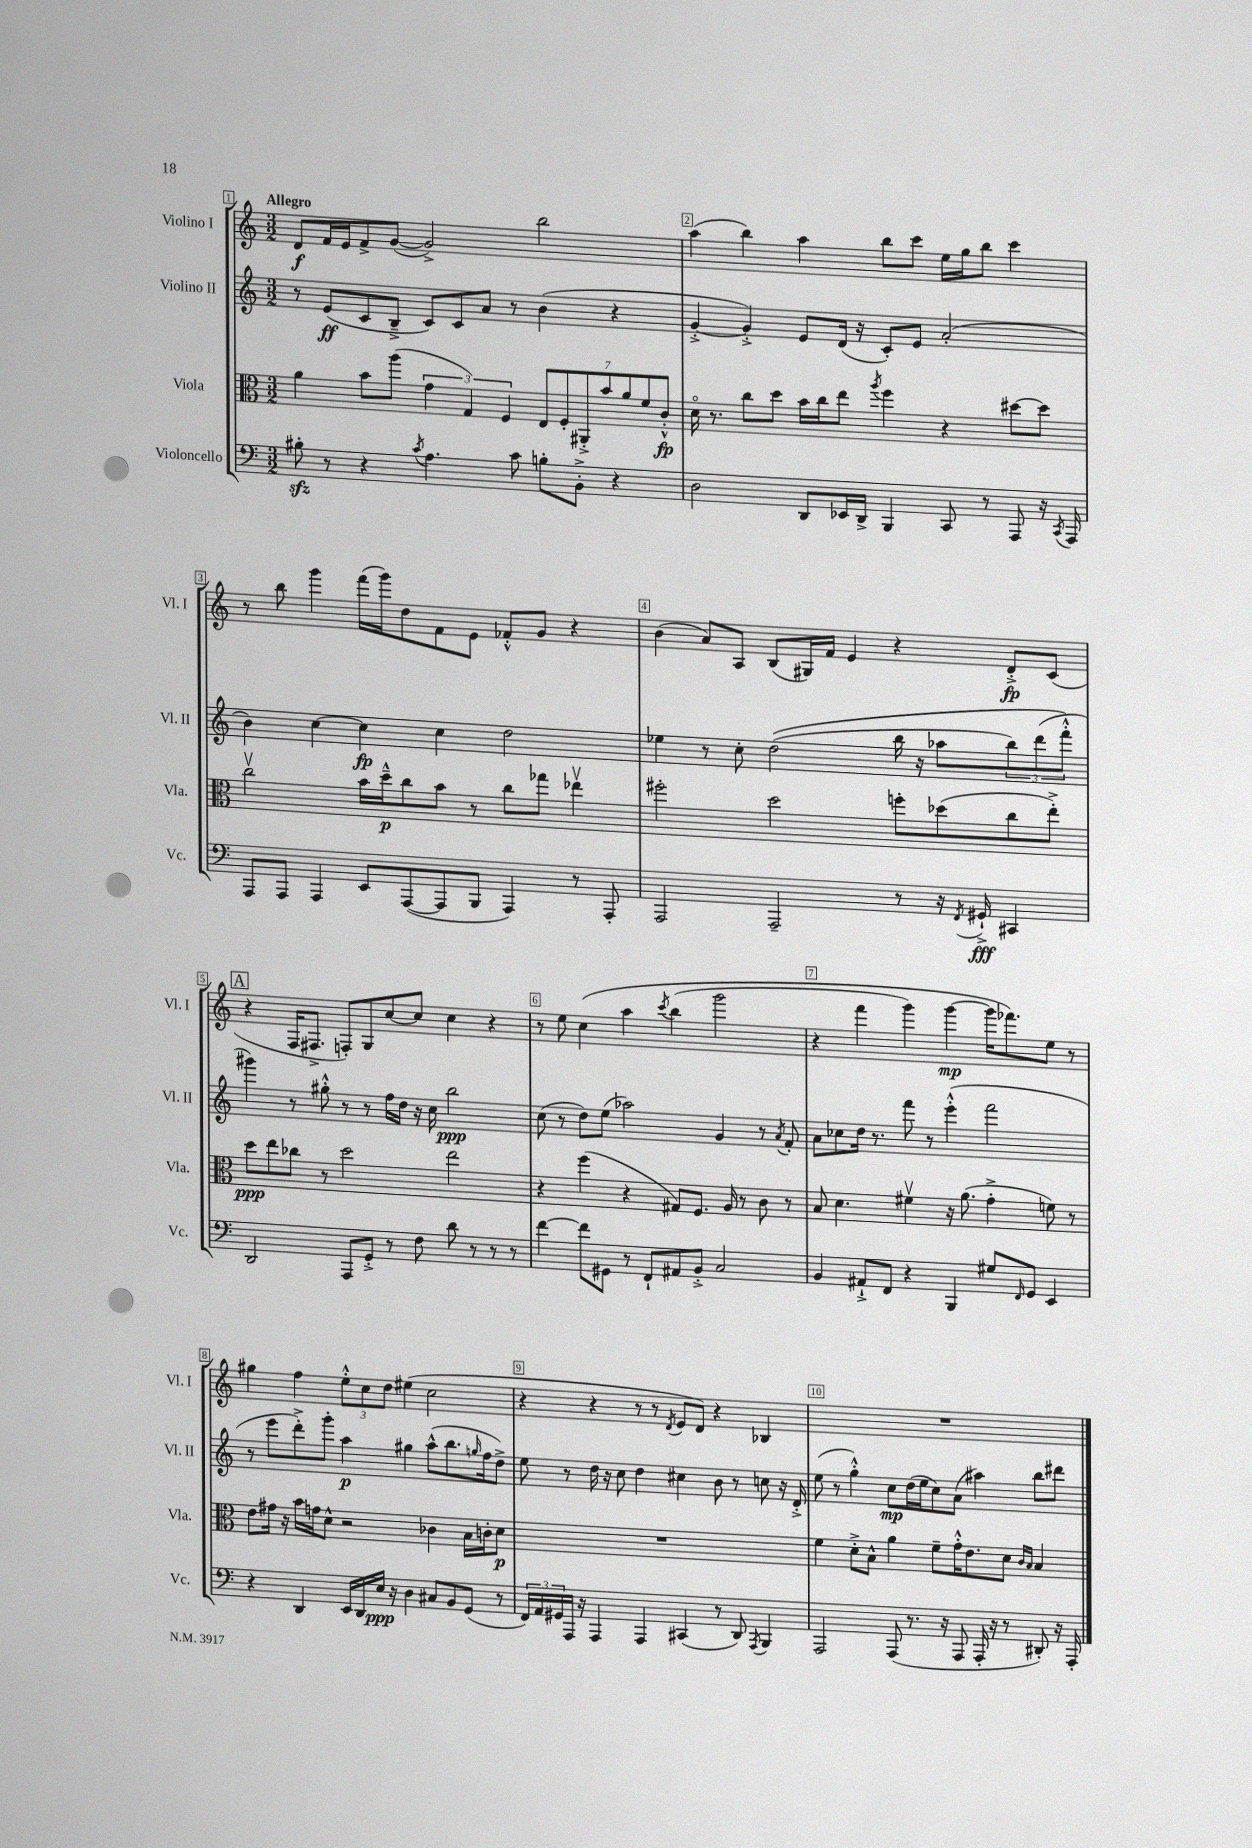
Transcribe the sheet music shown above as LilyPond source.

<<
\new StaffGroup <<
\new Staff = "s0" \with { instrumentName = "Violino I" shortInstrumentName = "Vl. I" } {
    \clef treble \key c \major \numericTimeSignature \time 3/2 \tempo "Allegro"
    d'8\f f'16 e'16 f'8-> g'8~( g'2->) b''2 |
    a''4( b''4) a''4 b''8 c'''8 e''16 g''16 b''8 c'''4 |
    r8 b''8 g'''4 f'''16( g'''16) d''8 f'8 e'8 fes'8-.-^ g'8 r4 |
    b'4( a'8) a8 b8( gis16) f'16 e'4 r4 d'8-.->\fp c'8( |
    \mark \markup { \box "A" } r4 f16 fis8.-> f8-.) g8 c''8~ c''8 c''4 r4 |
    r8 e''8 c''4\( a''4 \acciaccatura { c'''8 } b''4( g'''2 |
    r4 f'''4 g'''4) g'''4~\mp g'''16 fes'''8.\) e''8 r8 |
    gis''4 f''4 \tuplet 3/2 { e''8-.-^ c''8 d''8 } eis''4( c''2 |
    r4 r4 r8 r8 \acciaccatura { d'8 } e'8 d'8) r4 bes4 |
    R1. \bar "|." |
}
\new Staff = "s1" \with { instrumentName = "Violino II" shortInstrumentName = "Vl. II" } {
    \clef treble \key c \major \numericTimeSignature \time 3/2
    r8 e'8\ff( c'8 b8---> c'8) c'8 a'8 r8 b'4( r4 |
    g'4~-.-> g'4-.->) e'8 d'16( r16 c'8-.) e'8 a'2-.( |
    b'4) c''4~ c''4\fp c''4 d''2 |
    ees''4 r8 c''8-. d''2(\( b''16 r16 aes''8 \tuplet 3/2 { b''8) d'''8( f'''8-.-^\) } |
    \mark \markup { \box "A" } gis'''4) r8 gis''8-.-^ r8 r8 f''16 d''16 r16 c''16 b''2\ppp |
    c''8( r8 d''8) e''8( aes''2) g'4 r8 \acciaccatura { a'8 } f'8-. |
    a'8 ces''8 d''16 r8. f'''8 r8 e'''4-.-^( f'''2 |
    r8 e'''8 d'''8-.->) g'''8-. a''4\p gis''4 a''8-^( b''8. \grace { g''16 } f''16 d''8->) |
    e''8 r8 d''16 r16 c''8 d''4 cis''4 b'8 r8 c''8 r16 d'16-.-> |
    e''8( r8 g''4-.-^) c''8\mp d''16( e''16 c''8) a'8( ais''4) b''8 dis'''8 \bar "|." |
}
\new Staff = "s2" \with { instrumentName = "Viola" shortInstrumentName = "Vla." } {
    \clef alto \key c \major \numericTimeSignature \time 3/2
    a'4 b'8 a''8( \tuplet 3/2 { g'4 g4) f4 } \tuplet 7/4 { e8 f8-. ais,8-.-> b'8 a'8 f'8 c'8-.-^\fp } |
    d'16\flageolet r8. c''8 d''8 b'16 c''16 e''8 \acciaccatura { a''8 } f''4 r4 dis''8~ dis''8 |
    c''2\upbow b'16 d''16---^\p c''8 b'8 r8 c''8 ges''8 ees''4\upbow |
    fis''2-. d''2 f''8-. des''8( c''8 e''8-.->) |
    \mark \markup { \box "A" } d''8\ppp e''8 ces''8 r8 d''2 e''2 |
    r4 f''4( r4 gis8) f8. a16 r8 c'8 r8 |
    b8 d'4. fis'4\upbow r16 a'8.( g'4-.-> f'8) r8 |
    e'8 gis'16 r16 b'16 g'16 d'8-^ r2 ces'4 b16 c'16-. d'8\p |
    R1. |
    f'4 d'8-.-> b8-^ a'4 f'8-- g'16-.-^ e'8. d'8 \grace { c'16 b16 } b4 \bar "|." |
}
\new Staff = "s3" \with { instrumentName = "Violoncello" shortInstrumentName = "Vc." } {
    \clef bass \key c \major \numericTimeSignature \time 3/2
    bis8-.\sfz r8 r4 \acciaccatura { c'8 } a4. c'8 b8-. b,8-.-> r4 |
    d2 d,8 ees,16 d,16-> b,,4 c,8 r8 a,,8 r16 \acciaccatura { c,8 } a,,16 |
    a,,8 a,,8 a,,4 e,8 a,,8~( a,,8 b,,8 a,,4) r8 a,,8-. |
    a,,2 a,,2-- r8 r16 \acciaccatura { f,8 } gis,16-!->\fff cis,4 |
    \mark \markup { \box "A" } d,2 a,,8 g,8-.-> r8 f8 d'8 r8 r8 r8 |
    f'4~ f'8 gis,8 r8 f,8-! ais,8 b,8-.-> c2 |
    b,4 ais,8-!-> f,8 r4 b,,4 gis8 \grace { f,16 } g,8 e,4 |
    r4 d,4 e,16 d,16 e16\ppp r16 d4 cis8 b,8 g,8( r8 |
    \tuplet 3/2 { f,16) a,16 gis,16 } a,,16 r16 a,,4 a,,4 cis,4( r8 d,8) \acciaccatura { a,,8 } b,,4 |
    a,,2 a,,8( r8. r16 a,,8 a,,16-. r16 r8 dis,8-.) r16 a,,16-. \bar "|." |
}
>>
>>
\layout { \context { \Score \override BarNumber.break-visibility = ##(#f #t #t) barNumberVisibility = #all-bar-numbers-visible \override BarNumber.stencil = #(make-stencil-boxer 0.1 0.3 ly:text-interface::print) } }
